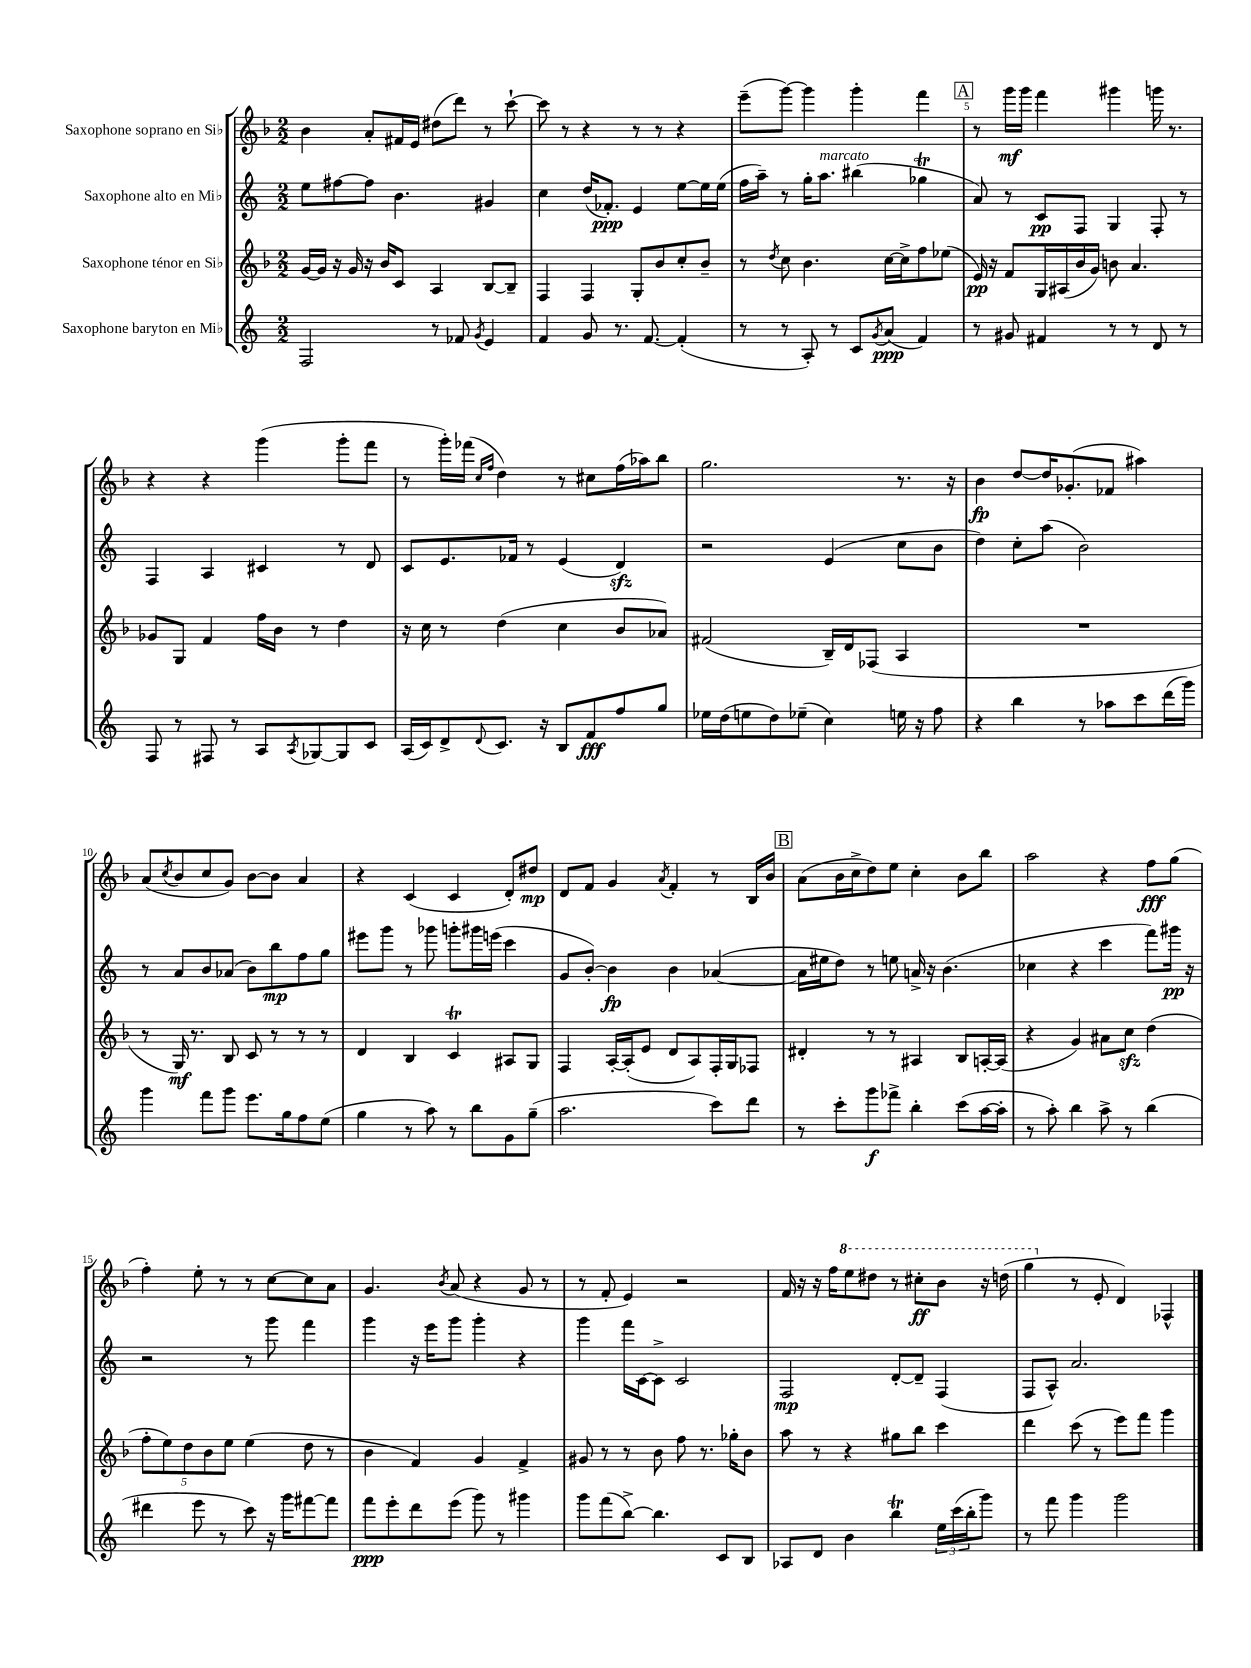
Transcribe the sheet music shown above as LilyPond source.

<<
\new StaffGroup <<
\new Staff = "s0" \with { instrumentName = "Saxophone soprano en Sib" } {
    \clef treble \key f \major \numericTimeSignature \time 2/2
    bes'4 a'8-. fis'16 e'16 dis''8( d'''8) r8 c'''8~-! |
    c'''8 r8 r4 r8 r8 r4 |
    e'''8--( g'''8~) g'''4 g'''4-. f'''4 |
    \mark \markup { \box "A" } r8 g'''16\mf g'''16 f'''4 gis'''4 g'''16 r8. |
    r4 r4 g'''4( g'''8-. f'''8 |
    r8 g'''16-.) fes'''16( \grace { c''16 f''16 } d''4) r8 cis''8 f''16( aes''16) bes''8 |
    g''2. r8. r16 |
    bes'4\fp d''8~ d''16 ges'8.-.( fes'8 ais''4) |
    a'8( \acciaccatura { c''8 } bes'8 c''8 g'8) bes'8~ bes'8 a'4 |
    r4 c'4( c'4 d'8-.) dis''8\mp |
    d'8 f'8 g'4 \acciaccatura { a'8 } f'4-. r8 bes16 bes'16 |
    \mark \markup { \box "B" } a'8( bes'16 c''16-> d''8) e''8 c''4-. bes'8 bes''8 |
    a''2 r4 f''8\fff g''8( |
    f''4-.) e''8-. r8 r8 c''8~ c''8 a'8 |
    g'4. \acciaccatura { bes'8 } a'8( r4 g'8 r8 |
    r8 f'8-. e'4) r2 |
    f'16 r16 r16 f''16 \ottava #1 e'''8 dis'''8 r8 cis'''8-.\ff bes''8 r16 d'''16( |
    g'''4 \ottava #0 r8 e'8-. d'4) fes4-^ \bar "|." |
}
\new Staff = "s1" \with { instrumentName = "Saxophone alto en Mib" } {
    \clef treble \key c \major \numericTimeSignature \time 2/2
    e''8 fis''8~ fis''8 b'4. gis'4 |
    c''4 d''16( fes'8.-.\ppp) e'4 e''8~ e''16 e''16( |
    f''16 a''16--) r8 g''16-. a''8.^\markup { \italic "marcato" } bis''4( ges''4\trill |
    \mark \markup { \box "A" } a'8) r8 c'8\pp f8 g4 f8-. r8 |
    f4 a4 cis'4 r8 d'8 |
    c'8 e'8. fes'16 r8 e'4( d'4\sfz) |
    r2 e'4( c''8 b'8 |
    d''4) c''8-. a''8( b'2) |
    r8 a'8 b'8 aes'8( b'8) b''8\mp f''8 g''8 |
    eis'''8 g'''8 r8 ges'''8 g'''8-. gis'''16 e'''16( c'''4 |
    g'8 b'8~-.) b'4\fp b'4 aes'4~( |
    \mark \markup { \box "B" } aes'16 eis''16 d''8) r8 e''8 a'16-> r16 b'4.( |
    ces''4 r4 c'''4 f'''8) gis'''16\pp r16 |
    r2 r8 g'''8 f'''4 |
    g'''4 r16 e'''16 g'''8 g'''4-. r4 |
    g'''4 f'''16 c'16~ c'8-> c'2 |
    f2\mp d'8~-. d'8-- f4( |
    f8 a8-^) a'2. \bar "|." |
}
\new Staff = "s2" \with { instrumentName = "Saxophone ténor en Sib" } {
    \clef treble \key f \major \numericTimeSignature \time 2/2
    g'16~ g'16 r16 g'16 r16 bes'16 c'8 a4 bes8~ bes8-- |
    f4 f4 g8-. bes'8 c''8-. bes'8-- |
    r8 \acciaccatura { d''8 } c''8 bes'4. c''16~ c''16-> f''8 ees''8( |
    \mark \markup { \box "A" } e'16\pp) r16 f'8 g16 ais16( bes'16 g'16) b'8 a'4. |
    ges'8 g8 f'4 f''16 bes'16 r8 d''4 |
    r16 c''16 r8 d''4( c''4 bes'8 aes'8) |
    fis'2( bes16--) d'16 fes8( a4 |
    R1 |
    r8 g16\mf) r8. bes8 c'8 r8 r8 r8 |
    d'4 bes4 c'4\trill ais8 g8 |
    f4 a16~-. a16-.( e'8 d'8 a8) f16-. g16 fes8 |
    \mark \markup { \box "B" } dis'4-. r8 r8 ais4 bes8 a16~-. a16( |
    r4 g'4) ais'8 c''8\sfz d''4( |
    \tuplet 5/4 { f''8-. e''8) d''8 bes'8 e''8 } e''4( d''8 r8 |
    bes'4 f'4) g'4 f'4-> |
    gis'8 r8 r8 bes'8 f''8 r8. ges''16-. bes'8 |
    a''8 r8 r4 gis''8 bes''8 c'''4 |
    d'''4 c'''8( r8 e'''8) f'''8 g'''4 \bar "|." |
}
\new Staff = "s3" \with { instrumentName = "Saxophone baryton en Mib" } {
    \clef treble \key c \major \numericTimeSignature \time 2/2
    f2 r8 fes'8 \acciaccatura { g'8 } e'4 |
    f'4 g'8 r8. f'8.~ f'4-.( |
    r8 r8 a8-.) r8 c'8 \acciaccatura { g'8 } a'8\ppp( f'4) |
    \mark \markup { \box "A" } r8 gis'8 fis'4 r8 r8 d'8 r8 |
    f8 r8 fis8 r8 a8 \acciaccatura { a8 } ges8~ ges8 c'8 |
    a16( c'16) d'8-> \appoggiatura { d'8 } c'8. r16 b8 f'8\fff f''8 g''8 |
    ees''16 d''16( e''8 d''8) ees''8--( c''4) e''16 r16 f''8 |
    r4 b''4 r8 aes''8 c'''8 d'''16( g'''16) |
    g'''4 f'''8 g'''8 e'''8. g''16 f''8 e''8( |
    g''4 r8 a''8) r8 b''8 g'8 g''8--( |
    a''2. c'''8) d'''8 |
    \mark \markup { \box "B" } r8 c'''8-. g'''8\f fes'''8-> b''4-. c'''8( a''16~ a''16-. |
    r8 a''8-.) b''4 a''8-> r8 b''4( |
    dis'''4 e'''8 r8 c'''8) r16 g'''16 fis'''8~ fis'''8 |
    f'''8\ppp e'''8-. d'''8 e'''8( g'''8) r8 gis'''4 |
    g'''8 f'''8( b''8~->) b''4. c'8 b8 |
    aes8 d'8 b'4 b''4\trill \tuplet 3/2 { e''16 c'''16( b''16-. } g'''8) |
    r8 f'''8 g'''4 g'''2 \bar "|." |
}
>>
>>
\layout { \context { \Score currentBarNumber = #2 \override BarNumber.break-visibility = ##(#f #t #t) barNumberVisibility = #(every-nth-bar-number-visible 5) } }
